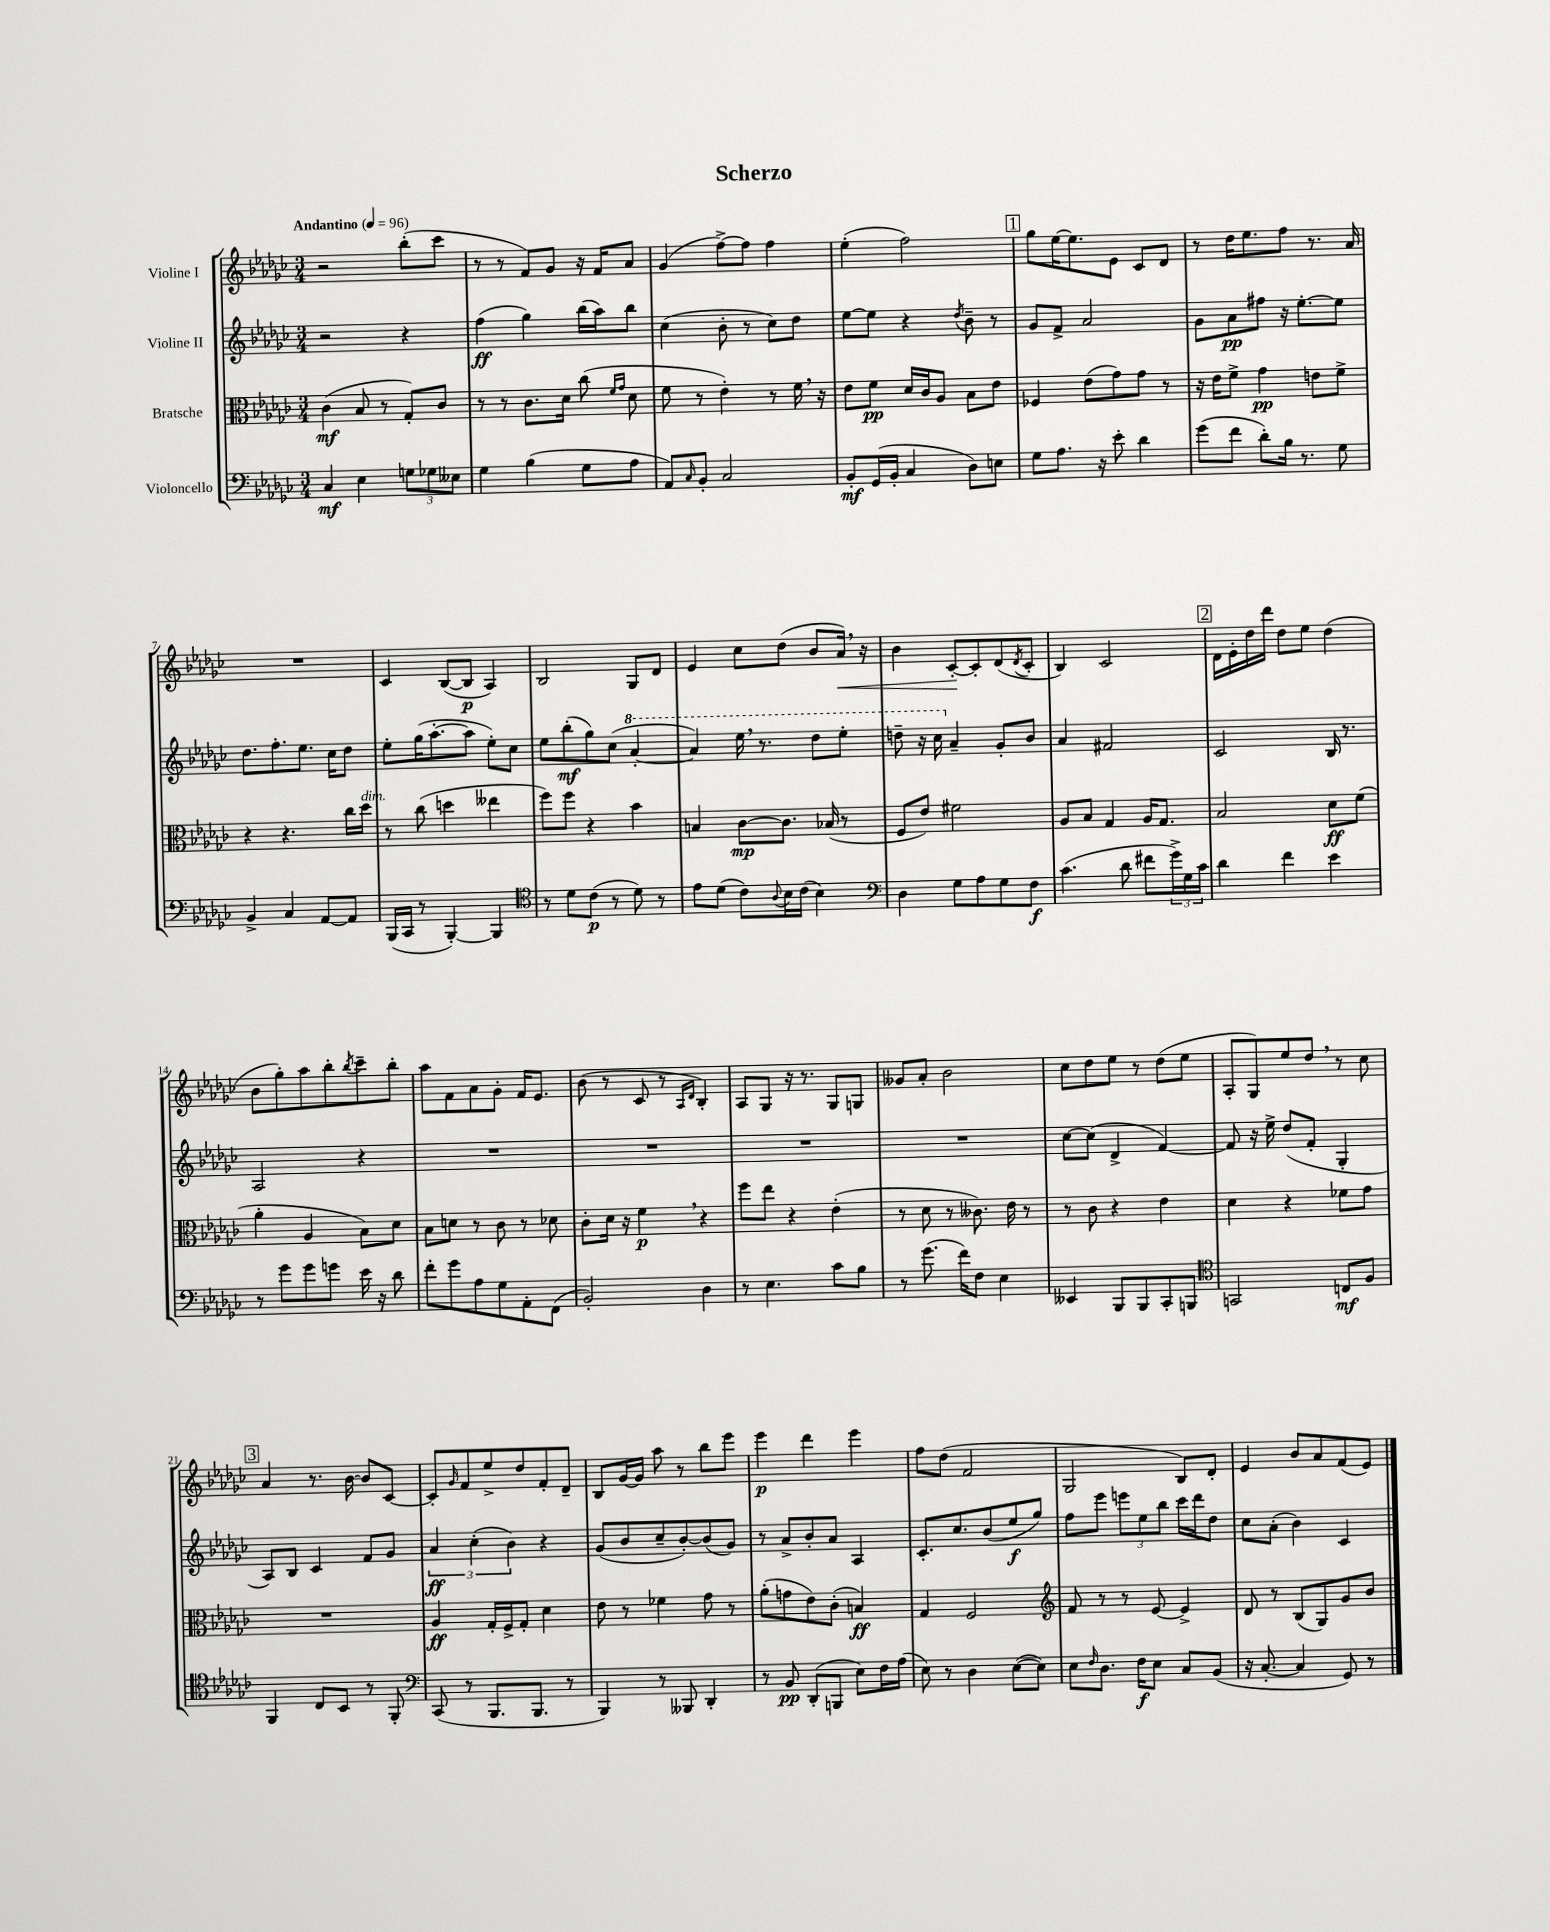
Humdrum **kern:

**kern	**dynam	**kern	**dynam	**kern	**dynam	**kern	**dynam
*part4	*part4	*part3	*part3	*part2	*part2	*part1	*part1
*staff4	*staff4	*staff3	*staff3	*staff2	*staff2	*staff1	*staff1
*I"Violoncello	*	*I"Bratsche	*	*I"Violine II	*	*I"Violine I	*
*clefF4	*	*clefC3	*	*clefG2	*	*clefG2	*
*k[b-e-a-d-g-c-]	*	*k[b-e-a-d-g-c-]	*	*k[b-e-a-d-g-c-]	*	*k[b-e-a-d-g-c-]	*
*M3/4	*	*M3/4	*	*M3/4	*	*M3/4	*
*MM96	*	*MM96	*	*MM96	*	*MM96	*
=1	=1	=1	=1	=1	=1	=1	=1
!	!	!	!	!	!	!LO:TX:a:B:t=Andantino	!
4C-/	mf	(4c-\	mf	2r	.	2r	.
4E-\	.	8B-/	.	.	.	.	.
.	.	8r	.	.	.	.	.
12Gn\L	.	8G-'/L)	.	4r	.	(8bb-'\L	.
12G-X\	.	.	.	.	.	.	.
.	.	8c-/J	.	.	.	8ccc-\J	.
12E--X\J	.	.	.	.	.	.	.
=2	=2	=2	=2	=2	=2	=2	=2
4G-\	.	8r	.	(4ff\	ff	8r	.
.	.	8r	.	.	.	8r	.
(4B-\	.	8.c-\L	.	4gg-\)	.	8f/L)	.
.	.	.	.	.	.	8g-/J	.
.	.	16d-\Jk	.	.	.	.	.
8G-\L	.	(8cc-\	.	(16bb-\LL	.	16r	.
.	.	.	.	16aa-\J)	.	16f/KL	.
.	.	16qqf/LL	.	.	.	.	.
.	.	16qqg-/JJ	.	.	.	.	.
8A-\J	.	8d-\	.	8bb-\J	.	8a-/J	.
=3	=3	=3	=3	=3	=3	=3	=3
8AA-/L)	.	8f\	.	(4cc-\	.	(4g-/	.
16qqC-/	.	.	.	.	.	.	.
8BB-'/J	.	8r	.	.	.	.	.
2C-/	.	4e-'\)	.	8b-'\	.	[8ff^\L)	.
.	.	.	.	8r	.	8ff\J]	.
.	.	8r	.	8cc-\L)	.	4ff\	.
.	.	16f,\	.	8dd-\J	.	.	.
.	.	16r	.	.	.	.	.
=4	=4	=4	=4	=4	=4	=4	=4
8BB-'/L	mf	8e-\L	.	[8ee-\L	.	(4ee-'\	.
(16GG-/L	.	8f\J	pp	8ee-\J]	.	.	.
16BB-'/JJ	.	.	.	.	.	.	.
4C-/	.	16d-/LL	.	4r	.	2ff\)	.
.	.	16c-/J	.	.	.	.	.
.	.	8A-/J	.	.	.	.	.
.	.	.	.	8qdd-/	.	.	.
8D-\L)	.	8B-\L	.	8b-~\	.	.	.
8En\J	.	8e-\J	.	8r	.	.	.
!!LO:REH:place=s1:t=1
=5	=5	=5	=5	=5	=5	=5	=5
8G-\L	.	4F-X/	.	8g-/L	.	8gg-\L	.
8.A-\J	.	.	.	8f^/J	.	[16ee-\K	.
.	.	.	.	.	.	8.ee-\]	.
.	.	(8e-\L	.	2a-/	.	.	.
16r	.	.	.	.	.	.	.
8e-'\	.	8g-\)	.	.	.	8e-\J	.
4d-\	.	8g-\J	.	.	.	8c-/L	.
.	.	8r	.	.	.	8d-/J	.
=6	=6	=6	=6	=6	=6	=6	=6
(8g-\L	.	16r	.	8g-\L	.	8r	.
.	.	16e-\KL	.	.	.	.	.
8f\J	.	8f^\J	.	8a-\	pp	16dd-\KL	.
.	.	.	.	.	.	8.ee-\	.
8d-'\L)	.	4g-\	pp	8ff#X\J	.	.	.
16B-\Jk	.	.	.	16r	.	8ff\J	.
8.r	.	.	.	[8.ee-'\L	.	.	.
.	.	8en\L	.	.	.	8.r	.
8G-\	.	8f^\J	.	8ee-\J]	.	.	.
.	.	.	.	.	.	16a-/	.
!!LO:LB:g=z
=7	=7	=7	=7	=7	=7	=7	=7
4BB-^/	.	4r	.	8.dd-\L	.	2.r	.
.	.	.	.	8.ff'\	.	.	.
4C-/	.	4.r	.	.	.	.	.
.	.	.	.	8.ee-\J	.	.	.
[8AA-/L	.	.	.	.	.	.	.
.	.	.	.	16cc-\KL	.	.	.
8AA-/J]	.	16cc-\LL	.	8dd-\J	.	.	.
!	!	!LO:TX:a:i:t=dim.	!	!	!	!	!
.	.	16dd-\JJ	.	.	.	.	.
=8	=8	=8	=8	=8	=8	=8	=8
(16BBB-/LL	.	8r	.	8ee-'\L	.	4c-/	.
16CC-/JJ	.	.	.	.	.	.	.
8r	.	(8cc-\	.	(16gg-\K	.	.	.
.	.	.	.	[8.aa-'\	.	.	.
[4BBB-'/)	.	4ddn\	.	.	.	([8B-/L	.
.	.	.	.	8aa-\J]	.	8B-/J]	p
4BBB-/]	.	4ee--X\	.	8ee-'\L)	.	4A-/)	.
.	.	.	.	8cc-\J	.	.	.
=9	=9	=9	=9	=9	=9	=9	=9
*clefC4	*	*	*	*	*	*	*
8r	.	8ff\L)	.	8ee-\L	.	2B-/	.
8d-\L	.	8ff\J	.	(8bb-'\	mf	.	.
(8c-\J	p	4r	.	8gg-\)	.	.	.
8r	.	.	.	(8cc-\J	.	.	.
*	*	*	*	*8va	*	*	*
8d-\)	.	4b-\	.	[4aa-'/	.	8G-/L	.
8r	.	.	.	.	.	8d-/J	.
=10	=10	=10	=10	=10	=10	=10	=10
8e-\L	.	4Bn/	.	4aa-/])	.	4e-/	.
(8d-\J	.	.	.	.	.	.	.
8c-\L)	.	[8c-\L	mp	16eee-,\	.	8cc-\L	.
.	.	.	.	8.r	.	.	.
8qqA-/	.	.	.	.	.	.	.
16B-\L	.	8.c-\J]	.	.	.	(8dd-\J	.
(16c-\JJ	.	.	.	.	.	.	.
4B-\)	.	.	.	8ddd-\L	.	8b-/L	.
.	.	(16B-X/	.	.	.	.	.
!	!	!	!	!	!	!	!LO:HP:b
.	.	8r	.	8eee-'\J	.	16a-,/Jk)	<
.	.	.	.	.	.	16r	.
=11	=11	=11	=11	=11	=11	=11	=11
*clefF4	*	*	*	*	*	*	*
4D-\	.	8F/L	.	8dddn~\	.	4b-\	.
.	.	8e-/J)	.	16r	.	.	.
.	.	.	.	16ccc-\	.	.	.
*	*	*	*	*X8va	*	*	*
8G-\L	.	2f#X\	.	4a-~/	.	[8c-'/L	.
8A-\	.	.	.	.	.	8c-'/]	[
8G-\	.	.	.	8g-'/L	.	(8d-/	.
.	.	.	.	.	.	8qd-/	.
8F\J	f	.	.	8b-/J	.	8c-'/J	.
=12	=12	=12	=12	=12	=12	=12	=12
(4.c-\	.	8A-/L	.	4a-/	.	4B-/)	.
.	.	8B-/J	.	.	.	.	.
.	.	4G-/	.	2f#X/	.	2c-/	.
8d-\	.	.	.	.	.	.	.
8f#X\L	.	16A-/KL	.	.	.	.	.
.	.	8.G-/J	.	.	.	.	.
24g-^\L)	.	.	.	.	.	.	.
24G-\	.	.	.	.	.	.	.
24c-\JJ	.	.	.	.	.	.	.
!!LO:REH:place=s1:t=2
=13	=13	=13	=13	=13	=13	=13	=13
4d-\	.	2B-/	.	2c-/	.	16d-\LL	.
.	.	.	.	.	.	16e-'\	.
.	.	.	.	.	.	16dd-\	.
.	.	.	.	.	.	16ddd-\JJ	.
4f\	.	.	.	.	.	8dd-\L	.
.	.	.	.	.	.	8ee-\J	.
4e-\	.	8d-\L	ff	16B-/	.	(4dd-\	.
.	.	.	.	8.r	.	.	.
.	.	(8f\J	.	.	.	.	.
!!LO:LB:g=z
=14	=14	=14	=14	=14	=14	=14	=14
8r	.	4a-'\	.	2A-/	.	8b-\L	.
8g-\L	.	.	.	.	.	8gg-'\)	.
8g-\	.	4A-/	.	.	.	8aa-\	.
8gn\J	.	.	.	.	.	8bb-'\	.
.	.	.	.	.	.	8qbb-/	.
16e-\	.	8B-\L)	.	4r	.	8ccc-~\	.
16r	.	.	.	.	.	.	.
8d-\	.	8d-\J	.	.	.	8bb-'\J	.
=15	=15	=15	=15	=15	=15	=15	=15
8f'\L	.	8B-\L	.	2.r	.	8aa-\L	.
8g-\	.	8dn\J	.	.	.	8f\	.
8A-\	.	8r	.	.	.	8a-\	.
8G-\	.	8c-\	.	.	.	8g-'\J	.
8AA-'\	.	8r	.	.	.	16f/KL	.
.	.	.	.	.	.	8.e-/J	.
(8FF\J	.	8d-X\	.	.	.	.	.
=16	=16	=16	=16	=16	=16	=16	=16
2BB-'/)	.	8c-'\L	.	2.r	.	(8b-\	.
.	.	16d-\Jk	.	.	.	8r	.
.	.	16r	.	.	.	.	.
.	.	4f,\	p	.	.	8c-/	.
.	.	.	.	.	.	8r	.
.	.	.	.	.	.	16qqA-/LL	.
.	.	.	.	.	.	16qqd-/JJ	.
4D-\	.	4r	.	.	.	4B-'/)	.
=17	=17	=17	=17	=17	=17	=17	=17
8r	.	8ff\L	.	2.r	.	8A-/L	.
4.E-\	.	8ee-\J	.	.	.	8G-/J	.
.	.	4r	.	.	.	16r	.
.	.	.	.	.	.	8.r	.
8c-\L	.	(4e-'\	.	.	.	8G-/L	.
8B-\J	.	.	.	.	.	8Gn/J	.
=18	=18	=18	=18	=18	=18	=18	=18
8r	.	8r	.	2.r	.	8g--X/L	.
(8.g-\	.	8d-\	.	.	.	8a-'/J	.
.	.	8r	.	.	.	2b-\	.
16f\KL)	.	.	.	.	.	.	.
8F\J	.	8.c--X\)	.	.	.	.	.
4E-\	.	.	.	.	.	.	.
.	.	16e-\	.	.	.	.	.
.	.	8r	.	.	.	.	.
=19	=19	=19	=19	=19	=19	=19	=19
4EE--X/	.	8r	.	[8cc-\L	.	8cc-\L	.
.	.	8c-\	.	(8cc-\J]	.	8dd-\	.
8BBB-/L	.	4r	.	4d-^/	.	8ee-\J	.
8BBB-/	.	.	.	.	.	8r	.
8CC-'/	.	4e-\	.	[4f/)	.	(8dd-\L	.
8BBBn/J	.	.	.	.	.	8ee-\J	.
=20	=20	=20	=20	=20	=20	=20	=20
*clefC4	*	*	*	*	*	*	*
2GGn/	.	4d-\	.	8f/]	.	8A-'/L	.
.	.	.	.	16r	.	8G-/)	.
.	.	.	.	16ee-^\	.	.	.
.	.	4r	.	(8dd-/L	.	8ee-/	.
.	.	.	.	8f'/J	.	8dd-,/J	.
8Cn/L	mf	8f-X\L	.	4G-'/	.	8r	.
8F/J	.	8g-\J	.	.	.	8cc-\	.
!!LO:LB:g=z
!!LO:REH:place=s1:t=3
=21	=21	=21	=21	=21	=21	=21	=21
4FF/	.	2.r	.	8A-/L)	.	4a-/	.
.	.	.	.	8B-/J	.	.	.
8C-/L	.	.	.	4c-/	.	8.r	.
8BB-/J	.	.	.	.	.	.	.
.	.	.	.	.	.	[16b-\	.
8r	.	.	.	8f/L	.	8b-/L]	.
8FF'/	.	.	.	8g-/J	.	[8c-/J	.
=22	=22	=22	=22	=22	=22	=22	=22
*clefF4	*	*	*	*	*	*	*
(8CC-/	.	4A-/	ff	6a-/	ff	8c-'/L]	.
.	.	.	.	.	.	16qqg-/	.
8r	.	.	.	.	.	8f/	.
.	.	.	.	(6cc-'\	.	.	.
8.BBB-/L	.	16G-'/LL	.	.	.	8ee-^/	.
.	.	16F^/J	.	.	.	.	.
.	.	.	.	6b-\)	.	.	.
.	.	8G-'/J	.	.	.	8dd-/	.
8.BBB-/J	.	.	.	.	.	.	.
.	.	4d-\	.	4r	.	8f'/	.
8r	.	.	.	.	.	8d-~/J	.
=23	=23	=23	=23	=23	=23	=23	=23
4BBB-/)	.	8e-\	.	(8g-/L	.	8B-/L	.
.	.	8r	.	8b-/	.	[16g-/L	.
.	.	.	.	.	.	16g-/JJ]	.
8r	.	4f-X\	.	8cc-~/	.	8aa-\	.
8BBB--X/	.	.	.	[8b-'/)	.	8r	.
4DD-'/	.	8g-\	.	(8b-/]	.	8bb-\L	.
.	.	8r	.	8g-/J)	.	8eee-\J	.
=24	=24	=24	=24	=24	=24	=24	=24
8r	.	(8a-'\L	.	8r	.	4eee-\	p
8BB-/	pp	8gn\	.	8a-^/L	.	.	.
(8DD-'/L	.	8e-\)	.	8b-'/	.	4ddd-\	.
8BBBn/J	.	(8c-'\J	.	8a-/J	.	.	.
8E-\L)	.	4Bn/)	ff	4A-/	.	4eee-\	.
16F\L	.	.	.	.	.	.	.
(16A-\JJ	.	.	.	.	.	.	.
=25	=25	=25	=25	=25	=25	=25	=25
8E-\)	.	4G-/	.	8.c-'/L	.	8ff\L	.
8r	.	.	.	.	.	(8dd-\J	.
.	.	.	.	8.cc-/	.	.	.
4D-\	.	2F/	.	.	.	2f/	.
.	.	.	.	(8b-/	.	.	.
([8E-\L	.	.	.	8ee-/	f	.	.
8E-\J])	.	.	.	8gg-/J)	.	.	.
=26	=26	=26	=26	=26	=26	=26	=26
*	*	*clefG2	*	*	*	*	*
8E-\L	.	8f/	.	8ff\L	.	2G-/	.
16qqF/	.	.	.	.	.	.	.
8.D-\J	.	8r	.	8eee-\J	.	.	.
.	.	8r	.	12eeen\L	.	.	.
16F\KL	f	.	.	.	.	.	.
.	.	.	.	12ee-\	.	.	.
8E-\J	.	[8e-/	.	.	.	.	.
.	.	.	.	12bb-\J	.	.	.
8C-/L	.	4e-^/]	.	16ccc-\LL	.	8B-/L)	.
.	.	.	.	16ddd-\J	.	.	.
(8BB-/J	.	.	.	8dd-\J	.	8d-'/J	.
=27	=27	=27	=27	=27	=27	=27	=27
16r	.	8d-/	.	8cc-\L	.	4e-/	.
[8.C-'/	.	.	.	.	.	.	.
.	.	8r	.	(8a-'\J	.	.	.
4C-/]	.	(8B-/L	.	4b-\)	.	8b-/L	.
.	.	8G-/)	.	.	.	8a-/	.
8GG-/)	.	8g-/	.	4c-/	.	(8f/	.
8r	.	8b-/J	.	.	.	8e-/J)	.
==	==	==	==	==	==	==	==
*-	*-	*-	*-	*-	*-	*-	*-
